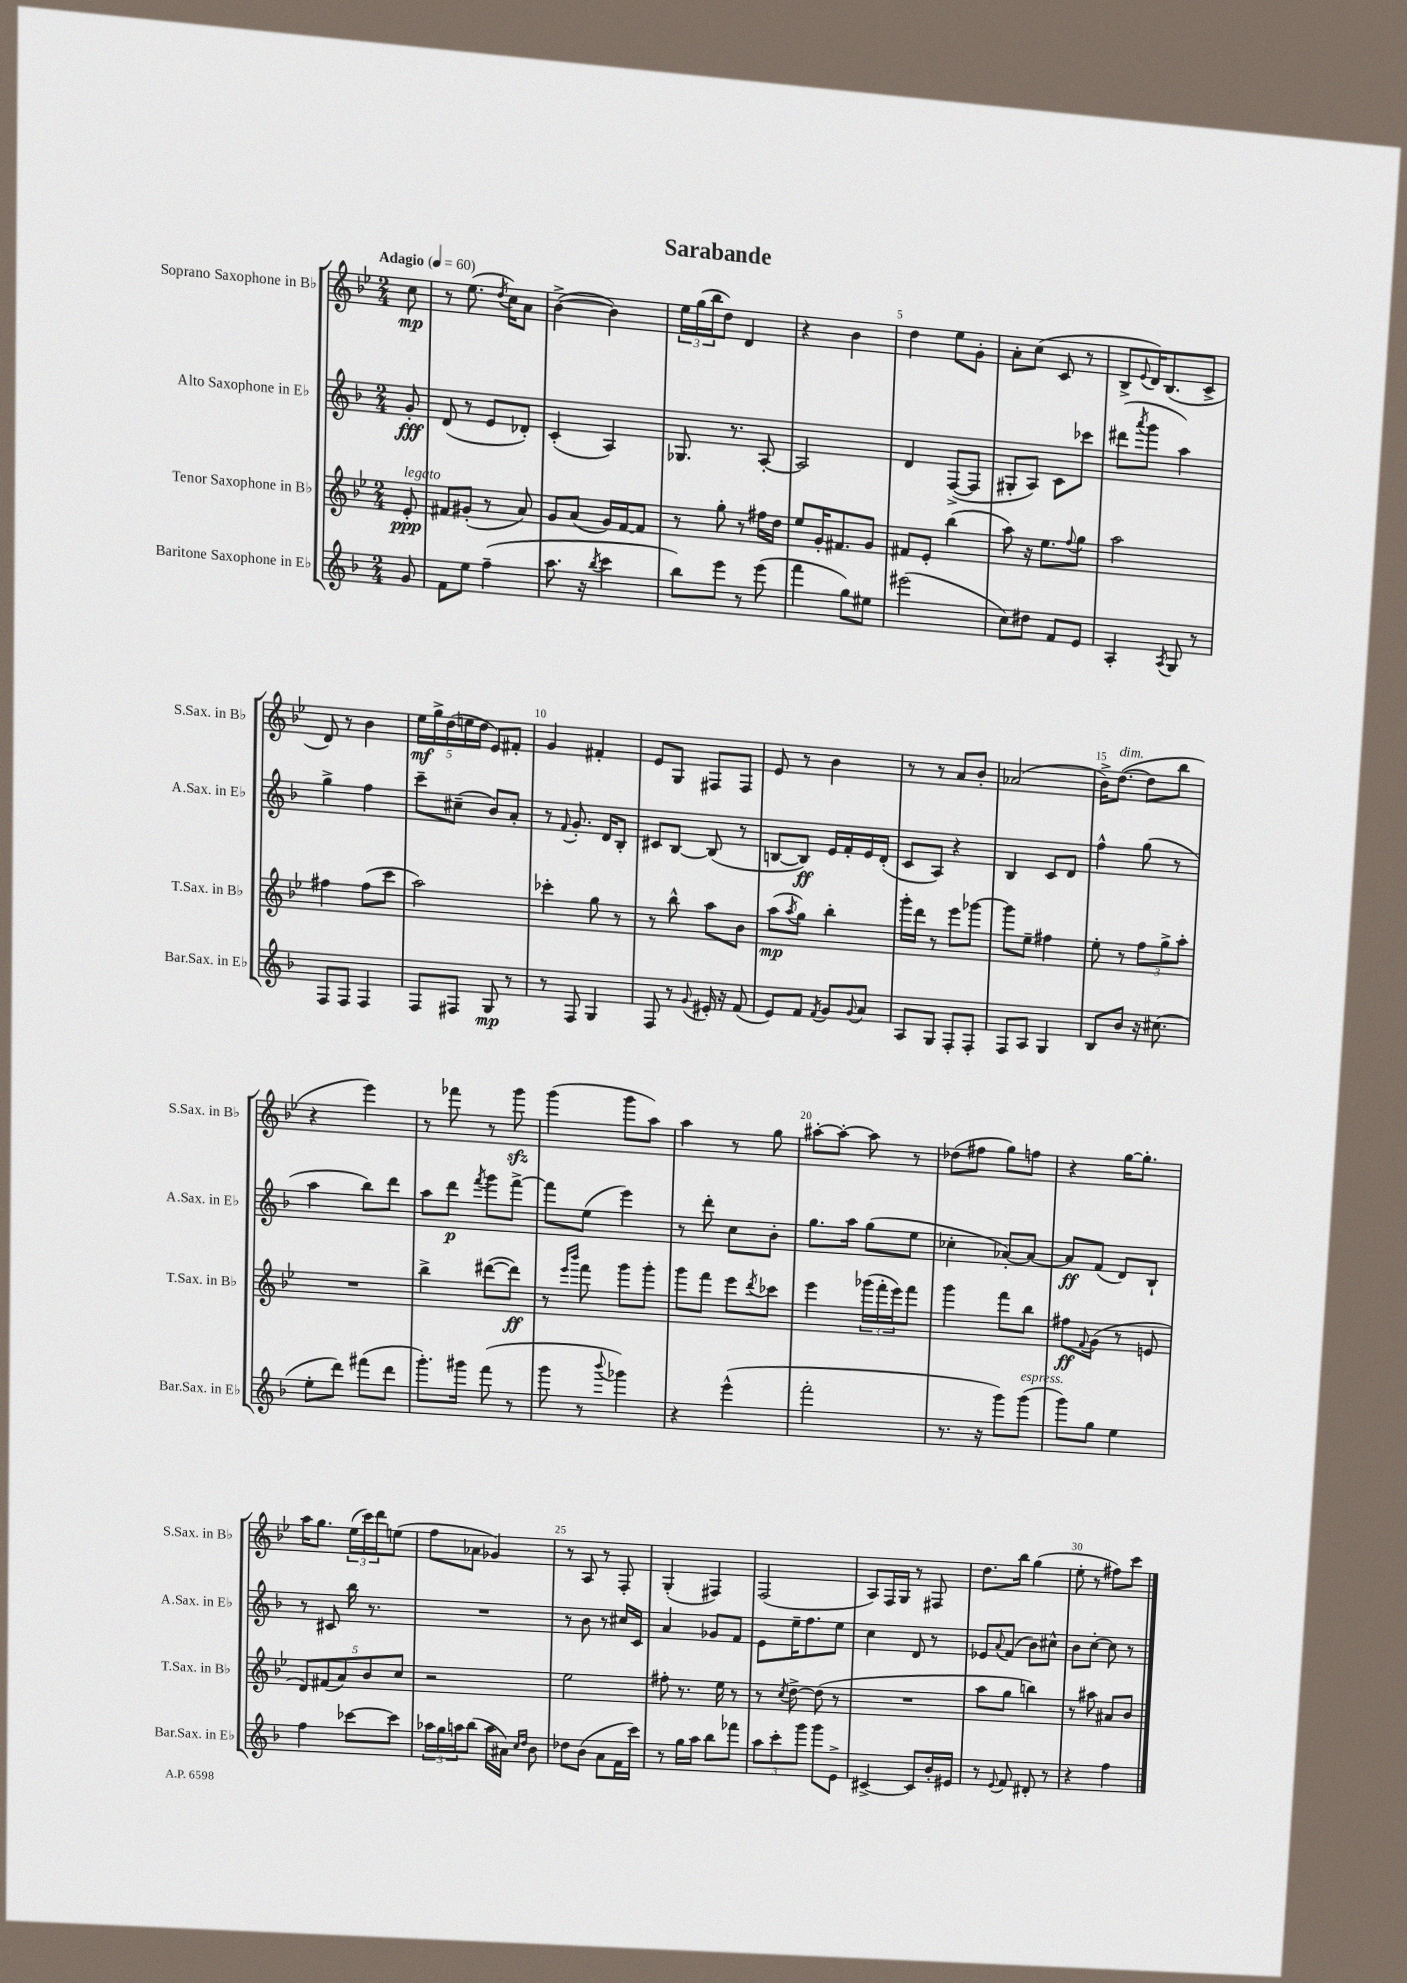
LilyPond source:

\header { title = "Sarabande" }
<<
\new StaffGroup <<
\new Staff = "s0" \with { instrumentName = "Soprano Saxophone in Bb" shortInstrumentName = "S.Sax. in Bb" } {
    \clef treble \key bes \major \numericTimeSignature \time 2/4 \partial 8 \tempo "Adagio" 4 = 60
    c''8\mp |
    r8 ees''8.( \acciaccatura { d''8 } c''16) a'8 |
    bes'4~->( bes'4) |
    \tuplet 3/2 { ees''16 g''16( bes''16 } d''8) d'4 |
    r4 bes'4 |
    d''4 ees''8 g'8-. |
    a'8-. c''8( c'8 r8 |
    bes8-> \appoggiatura { ees'8 } d'16) bes8.( c'8-> |
    d'8) r8 bes'4 |
    \tuplet 5/4 { ees''16\mf g''16-> d''16( e''16 d''16 } ees'8) fis'8-. |
    g'4 fis'4-. |
    ees'8 g8 fis8 fis8 |
    ees'8 r8 bes'4 |
    r8 r8 a'8 bes'8-. |
    aes'2( |
    bes'16->) d''8.~^\markup { \italic "dim." }( d''8 bes''8 |
    r4 ees'''4) |
    r8 fes'''8 r8 g'''8\sfz |
    g'''4( g'''8 a''8) |
    a''4 r8 g''8 |
    ais''8~-. ais''8~-. ais''8 r8 |
    des''8( fis''8 g''8) f''8 |
    r4 g''16~ g''8.-. |
    a''16 g''8. \tuplet 3/2 { ees''16( c'''16) d'''16 } e''8( |
    f''8 aes'8 ges'4) |
    r8 a8 r8 f8-. |
    g4-.( fis4) |
    f2( |
    a8) f16 g16 r8 fis8 |
    d''8. bes''16 g''4( |
    ees''8-. r8 fis''8) c'''8 \bar "|." |
}
\new Staff = "s1" \with { instrumentName = "Alto Saxophone in Eb" shortInstrumentName = "A.Sax. in Eb" } {
    \clef treble \key f \major \numericTimeSignature \time 2/4 \partial 8
    g'8-.\fff |
    d'8( r8 e'8 des'8-.) |
    c'4-.( a4) |
    ges8. r8. a8~-. |
    a2 |
    d'4 f8~->( f8 |
    gis8-. a8) c'8 ces'''8 |
    dis'''8( \acciaccatura { a'''8 } g'''8 a''4) |
    g''4-> f''4 |
    c'''8-- cis''8--( bes'8) a'8-. |
    r8 \appoggiatura { f'8 } g'8.-. d'16 bes8-. |
    cis'8 bes8~ bes8( r8 |
    b8~ b8\ff) e'16 f'16-. e'16 d'16-.( |
    c'8 a8) r4 |
    bes4 c'8 d'8 |
    f''4-^ g''8( r8 |
    a''4 bes''8) d'''8 |
    a''8 d'''8\p \acciaccatura { f'''8 } g'''8 f'''8~-> |
    f'''8 e''8( e'''4) |
    r8 d'''8-. c''8 bes'8-. |
    g''8. a''16 g''8( e''8 |
    ces''4-. aes'8~-.) aes'8~ |
    aes'8\ff f'8( d'8) bes8-! |
    r8 cis'8 bes''16 r8. |
    R2 |
    r8 bes'8 r8 cis''16 c'16 |
    a'4 ges'8 f'8 |
    e'8 e''16-- f''8. e''8 |
    c''4 d'8 r8 |
    ees'8 \appoggiatura { a'8 } f'8( bes'8) cis''8-^ |
    bes'8 c''8~-. c''8 r8 \bar "|." |
}
\new Staff = "s2" \with { instrumentName = "Tenor Saxophone in Bb" shortInstrumentName = "T.Sax. in Bb" } {
    \clef treble \key bes \major \numericTimeSignature \time 2/4 \partial 8
    ees'8-.\ppp^\markup { \italic "legato" } |
    fis'8 gis'8-.( r8 a'8) |
    g'8 a'8( g'16) f'16~ f'8 |
    r8 g''8-. r8 fis''16 d''16 |
    ees''8 g'16-. fis'8. g'8 |
    fis'8 ees'8-. bes''4( |
    a''8) r16 ees''8. \appoggiatura { f''8 } g''8 |
    a''2 |
    fis''4 fis''8( c'''8 |
    a''2) |
    ces'''4-. g''8 r8 |
    r8 bes''8-^ a''8 bes'8 |
    a''8\mp( \acciaccatura { a''8 } g''8) bes''4-. |
    g'''16-. d'''16 r8 ees'''8 ges'''8~ |
    ges'''8 ees''8-- fis''4 |
    ees''8-. r8 \tuplet 3/2 { f''8 g''8-> a''8-. } |
    R2 |
    bes''4-> dis'''8~( dis'''8\ff) |
    r8 \grace { ees'''16 bes'''16 } f'''8 g'''8 g'''8-. |
    g'''8 f'''8 ees'''8 \acciaccatura { d'''8 } ces'''8 |
    ees'''4 \tuplet 3/2 { ges'''16( f'''16-. ees'''16) } f'''8 |
    g'''4 f'''8 bes''8 |
    fis''8\ff \appoggiatura { f'8 } g'8( r8 e'8 |
    \tuplet 5/4 { d'8) fis'8( a'8) bes'8 c''8 } |
    r2 |
    ees''2 |
    fis''8-. r8. ees''16 r8 |
    r8 \acciaccatura { c''8 } d''8~-> d''8( r8 |
    R2 |
    a''8 g''8 b''4) |
    r8 ais''8 ais'8 bes'8 \bar "|." |
}
\new Staff = "s3" \with { instrumentName = "Baritone Saxophone in Eb" shortInstrumentName = "Bar.Sax. in Eb" } {
    \clef treble \key f \major \numericTimeSignature \time 2/4 \partial 8
    g'8 |
    f'8 e''8 f''4--( |
    a''8. r16 \acciaccatura { bes''8 } c'''4 |
    bes''8) e'''8 r8 e'''8( |
    f'''4 g''8) eis''8 |
    eis'''2( |
    c''8) dis''8 f'8 e'8 |
    a4-. \acciaccatura { a8 } g8 r8 |
    f8 f8 f4 |
    f8 fis8 g8\mp r8 |
    r8 f8 g4 |
    f8 r8 \appoggiatura { g'8 } eis'16-. r16 f'8( |
    e'8) f'8 \acciaccatura { f'8 } g'8 \appoggiatura { g'8 } a'8 |
    a8 g8 f8-. f8-. |
    f8 a8 g4 |
    bes8 bes'8 r16 cis''8.( |
    e''8-. d'''8) fis'''8( d'''8 |
    g'''8.-.) gis'''16 f'''8( r8 |
    g'''8 r8 \appoggiatura { bes'''8 } ges'''4) |
    r4 e'''4-^( |
    f'''2-. |
    r8. r16 g'''8) g'''8^\markup { \italic "espress." }( |
    g'''8) g''8 e''4 |
    f''4 ces'''8~ ces'''8 |
    \tuplet 3/2 { aes''16 g''16 a''16 } bes''8( a''16 ais'16) \grace { c''16 d''16 } bes'8 |
    des''8 bes'8( a'8 f'16 c'''16) |
    r8 g''16 a''16 bes''8 fes'''8 |
    \tuplet 3/2 { a''8 c'''8-. g'''8 } g'''8 e'8-> |
    cis'4~-> cis'8 bes'16-. eis'16 |
    r8 \appoggiatura { e'8 } f'8 dis'8-. r8 |
    r4 f''4 \bar "|." |
}
>>
>>
\layout { \context { \Score \override BarNumber.break-visibility = ##(#f #t #t) barNumberVisibility = #(every-nth-bar-number-visible 5) } }
